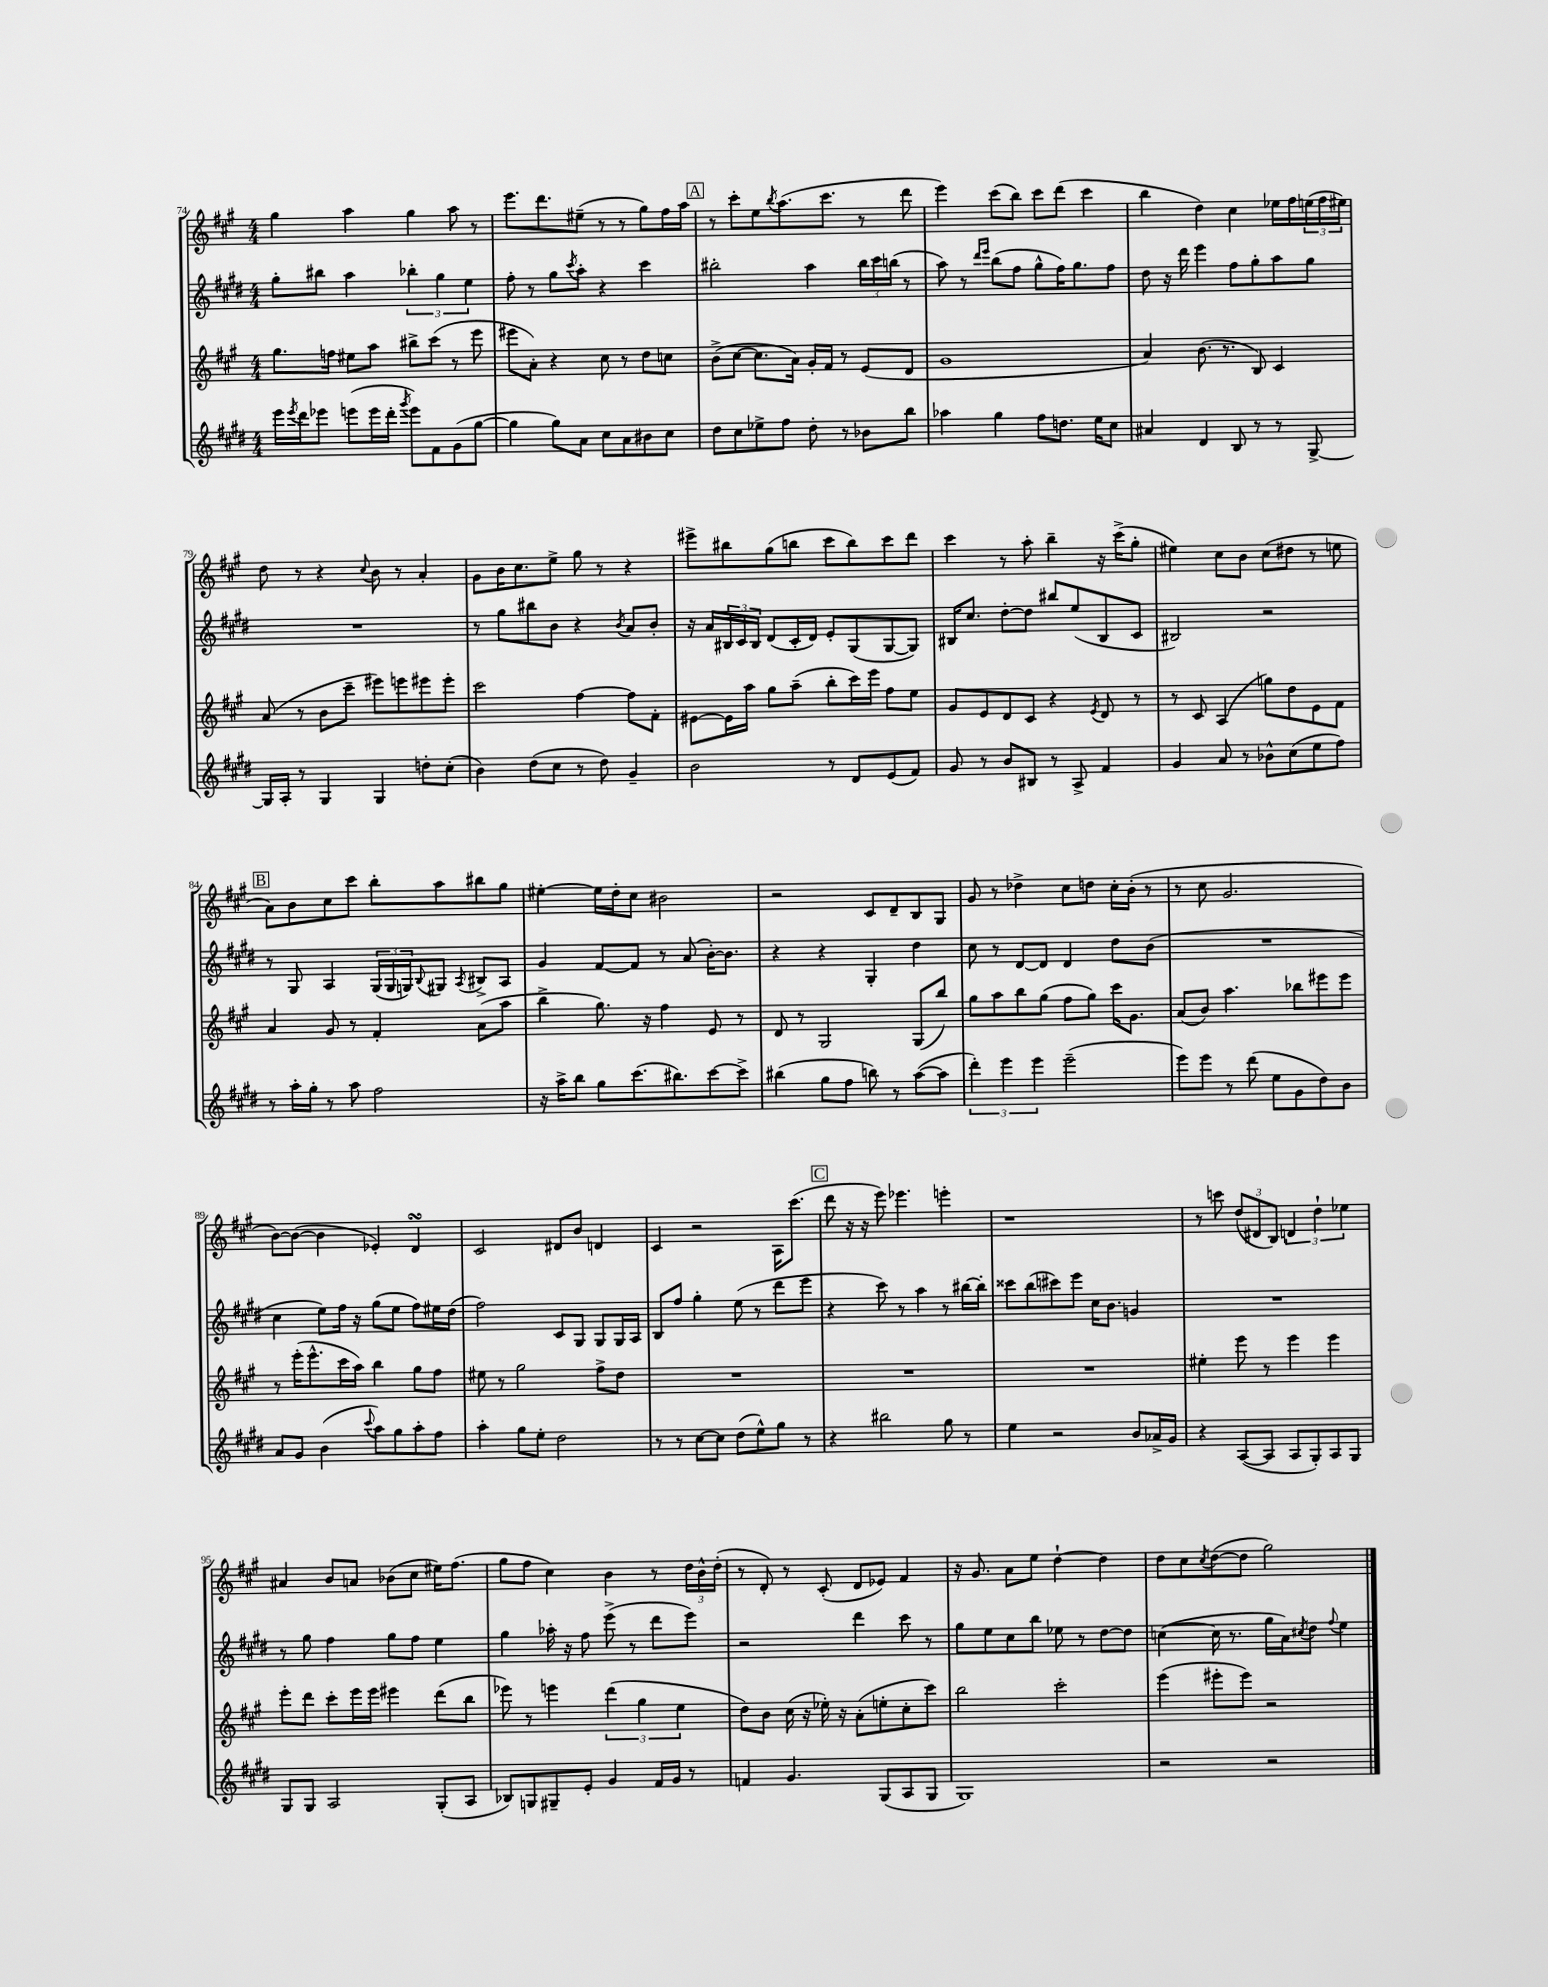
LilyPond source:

<<
\new StaffGroup <<
\new Staff = "s0" {
    \clef treble \key a \major \numericTimeSignature \time 4/4
    gis''4 a''4 gis''4 a''8 r8 |
    e'''8. d'''8. eis''8--( r8 r8 gis''8) fis''16 a''16 |
    \mark \markup { \box "A" } r8 cis'''8-. e''8 \acciaccatura { b''8 } a''8.( cis'''8. r8 d'''8 |
    e'''4) cis'''8( b''8) cis'''8 d'''8( cis'''4 |
    b''4 d''4) cis''4 ees''16 fis''16 \tuplet 3/2 { e''16( fis''16 eis''16) } |
    d''8 r8 r4 \appoggiatura { cis''8 } b'8 r8 a'4-. |
    gis'8 b'16 cis''8. e''8-> gis''8 r8 r4 |
    eis'''8-> bis''8 gis''8( b''8 cis'''8 b''8) cis'''8 d'''8 |
    cis'''4 r8 a''8-. b''4-- r16 cis'''16->( gis''8-. |
    eis''4) cis''8 b'8 cis''8( dis''8 r8 e''8 |
    \mark \markup { \box "B" } a'8) b'8 cis''8 cis'''8 b''8-. a''8 bis''8 gis''8 |
    eis''4~-. eis''16 d''16-. cis''8 bis'2 |
    r2 cis'8 d'8-- b8 gis8 |
    gis'8 r8 des''4-> cis''8 d''8 cis''16-. b'16-.( r8 |
    r8 cis''8 gis'2. |
    b'8~) b'8~( b'4 ees'4-.) d'4\turn |
    cis'2 dis'8 b'8 d'4 |
    cis'4 r2 a16 cis'''8.( |
    \mark \markup { \box "C" } d'''8 r16 r16 e'''8) ees'''4. e'''4-. |
    r1 |
    r8 c'''8 \tuplet 3/2 { d''8( dis'8 b8) } \tuplet 3/2 { d'4 d''4-! ees''4 } |
    ais'4 b'8 a'8 bes'8( cis''8 eis''16) fis''8.( |
    gis''8 fis''8 cis''4) b'4 r8 \tuplet 3/2 { d''16 b'16-^ d''16-.( } |
    r8 d'8-.) r8 cis'8-.( d'8 ees'8) fis'4 |
    r16 gis'8. a'8 e''8 d''4~-! d''4 |
    d''8 cis''8 \acciaccatura { cis''8 } d''8~( d''8 gis''2) \bar "|." |
}
\new Staff = "s1" {
    \clef treble \key e \major \numericTimeSignature \time 4/4
    gis''8-. bis''8 a''4 \tuplet 3/2 { bes''4-. gis''4 e''4 } |
    fis''8-. r8 gis''8 \acciaccatura { cis'''8 } a''8-. r4 cis'''4 |
    \mark \markup { \box "A" } bis''2-. a''4 \tuplet 3/2 { bis''16 cis'''16 b''16( } r8 |
    a''8) r8 \grace { dis'''16 e'''16 } b''8( fis''8 gis''8-^ fis''16) gis''8. fis''8 |
    dis''8 r16 dis'''16 e'''4 fis''8 gis''8-. a''8 gis''8 |
    R1 |
    r8 gis''8 bis''8 b'8 r4 \acciaccatura { b'8 } a'8 b'8-. |
    r16 a'16 \tuplet 3/2 { bis16 cis'16 bis16 } dis'8( cis'16-. dis'16) e'8-. gis8( gis8~ gis8) |
    bis16 cis''8. dis''8~-. dis''8 bis''8 e''8( bis8 cis'8 |
    bis2) r2 |
    \mark \markup { \box "B" } r8 gis8 a4 \tuplet 3/2 { gis16( gis16 g16) } \appoggiatura { b8 } gis8 \acciaccatura { a8 } bis8-> a8 |
    gis'4 fis'8~ fis'8 r8 a'8( b'16~-.) b'8. |
    r4 r4 gis4-. dis''4 |
    cis''8 r8 dis'8~ dis'8 dis'4 dis''8 b'8( |
    R1 |
    cis''4 e''8) fis''16 r16 gis''8( e''8 fis''8) eis''16 dis''16( |
    fis''2) cis'8 gis8 gis8 gis16 a16 |
    b8 fis''8 gis''4-. e''8( r8 dis'''8 e'''8 |
    \mark \markup { \box "C" } r4 cis'''8) r8 a''4 r8 bis''16~ bis''16-. |
    cisis'''8 b''8( cis'''8) e'''8 cis''16 b'8. g'4 |
    R1 |
    r8 gis''8 fis''4 gis''8 fis''8 e''4 |
    gis''4 aes''16-. r16 fis''8 e'''8->( r8 dis'''8 e'''8) |
    r2 dis'''4 cis'''8 r8 |
    gis''8 e''8 cis''8 b''8 ees''8 r8 dis''8~ dis''8 |
    c''4~( c''16 r8. gis''16 a'16) \acciaccatura { cis''8 } dis''8 \appoggiatura { fis''8 } e''4 \bar "|." |
}
\new Staff = "s2" {
    \clef treble \key a \major \numericTimeSignature \time 4/4
    gis''8. f''16 eis''8 a''8 bis''8-> cis'''8( r8 e'''8 |
    eis'''8 a'8-.) r4 cis''8 r8 d''8 c''8 |
    \mark \markup { \box "A" } b'8->( cis''8~ cis''8. a'16) gis'16-. fis'16 r8 e'8( d'8 |
    gis'1 |
    a'4) b'8.( r8. b8) cis'4 |
    a'8( r8 b'8 cis'''8-- eis'''8) e'''8 eis'''8 eis'''8-. |
    cis'''2 fis''4~ fis''8 fis'8-. |
    eis'8~ eis'16 a''16 gis''8 a''8--( b''8-. cis'''16) e'''16 fis''8 e''8 |
    gis'8 e'8 d'8 cis'8 r4 \acciaccatura { e'8 } d'8 r8 |
    r8 cis'8 a4( g''8) d''8 e'8 fis'8 |
    \mark \markup { \box "B" } a'4 gis'8 r8 fis'4-. a'8( a''8 |
    b''4-> gis''8.) r16 fis''4 e'8 r8 |
    d'8 r8 gis2 gis8( b''8) |
    gis''8 a''8 b''8 gis''8( fis''8 gis''8) cis'''16 gis'8. |
    a'8( b'8) a''4. bes''8 eis'''8 eis'''8 |
    r8 e'''16-.( e'''8.-^ cis'''16 a''16) b''4 gis''8 fis''8 |
    eis''8 r8 gis''2 fis''8-> d''8 |
    R1 |
    \mark \markup { \box "C" } R1 |
    R1 |
    eis''4-. e'''8 r8 e'''4 e'''4 |
    e'''8-. d'''8 cis'''8-. e'''16 e'''16 eis'''4 d'''8( b''8 |
    ees'''8) r8 e'''4 \tuplet 3/2 { d'''4( gis''4 e''4 } |
    d''8) b'8 cis''16( r16 ees''16-.) r16 a'8-.( e''8-. cis''8-. cis'''8) |
    b''2 cis'''2-. |
    e'''4( eis'''8-. eis'''8) r2 \bar "|." |
}
\new Staff = "s3" {
    \clef treble \key e \major \numericTimeSignature \time 4/4
    e'''16 \acciaccatura { e'''8 } dis'''16 ees'''8 e'''8( e'''16 dis'''16-. \acciaccatura { gis'''8 } e'''8) fis'8 gis'8( gis''8~ |
    gis''4 gis''8) a'8 cis''8 a'8 bis'8 cis''8 |
    \mark \markup { \box "A" } dis''8 cis''8 ees''8-> fis''8 dis''8-. r8 bes'8 b''8 |
    aes''4 gis''4 fis''8 d''8. e''16 cis''8 |
    ais'4 dis'4 b8 r8 r8 gis8~-> |
    gis16 a16-. r8 gis4 gis4 d''8-. cis''8-.( |
    b'4) dis''8( cis''8 r8 dis''8) gis'4-- |
    b'2 r8 dis'8 e'8( fis'8) |
    gis'8 r8 b'8 bis8 r8 a8-> fis'4 |
    gis'4 a'8 r8 bes'8-^ cis''8( e''8 fis''8) |
    \mark \markup { \box "B" } r8 a''16-. gis''16-. r8 a''8 fis''2 |
    r16 a''16-> b''8 gis''8 cis'''8.( bis''8.) cis'''8~ cis'''8-> |
    bis''4( gis''8 fis''8 b''8) r8 a''8~( a''8 |
    \tuplet 3/2 { dis'''4-.) e'''4 e'''4 } e'''2--( |
    e'''8) e'''8 r8 dis'''8( e''8 gis'8 dis''8) b'8 |
    a'8 gis'8 b'4( \appoggiatura { cis'''8 } a''8) gis''8 a''8-. fis''8 |
    a''4-. gis''8 e''8-. dis''2 |
    r8 r8 cis''8~ cis''8 dis''8( e''8-^) gis''8 r8 |
    \mark \markup { \box "C" } r4 bis''2 gis''8 r8 |
    e''4 r2 b'8 aes'16-> gis'16 |
    r4 a8~( a8 a8 gis8-.) a8 gis8 |
    gis8 gis8 a2 gis8-.( a8 |
    bes8) g8 gis8-- e'8-. gis'4 fis'16 gis'16 r8 |
    f'4 gis'4. gis8( a8 gis8 |
    gis1) |
    r2 r2 \bar "|." |
}
>>
>>
\layout { \context { \Score currentBarNumber = #74 } }
